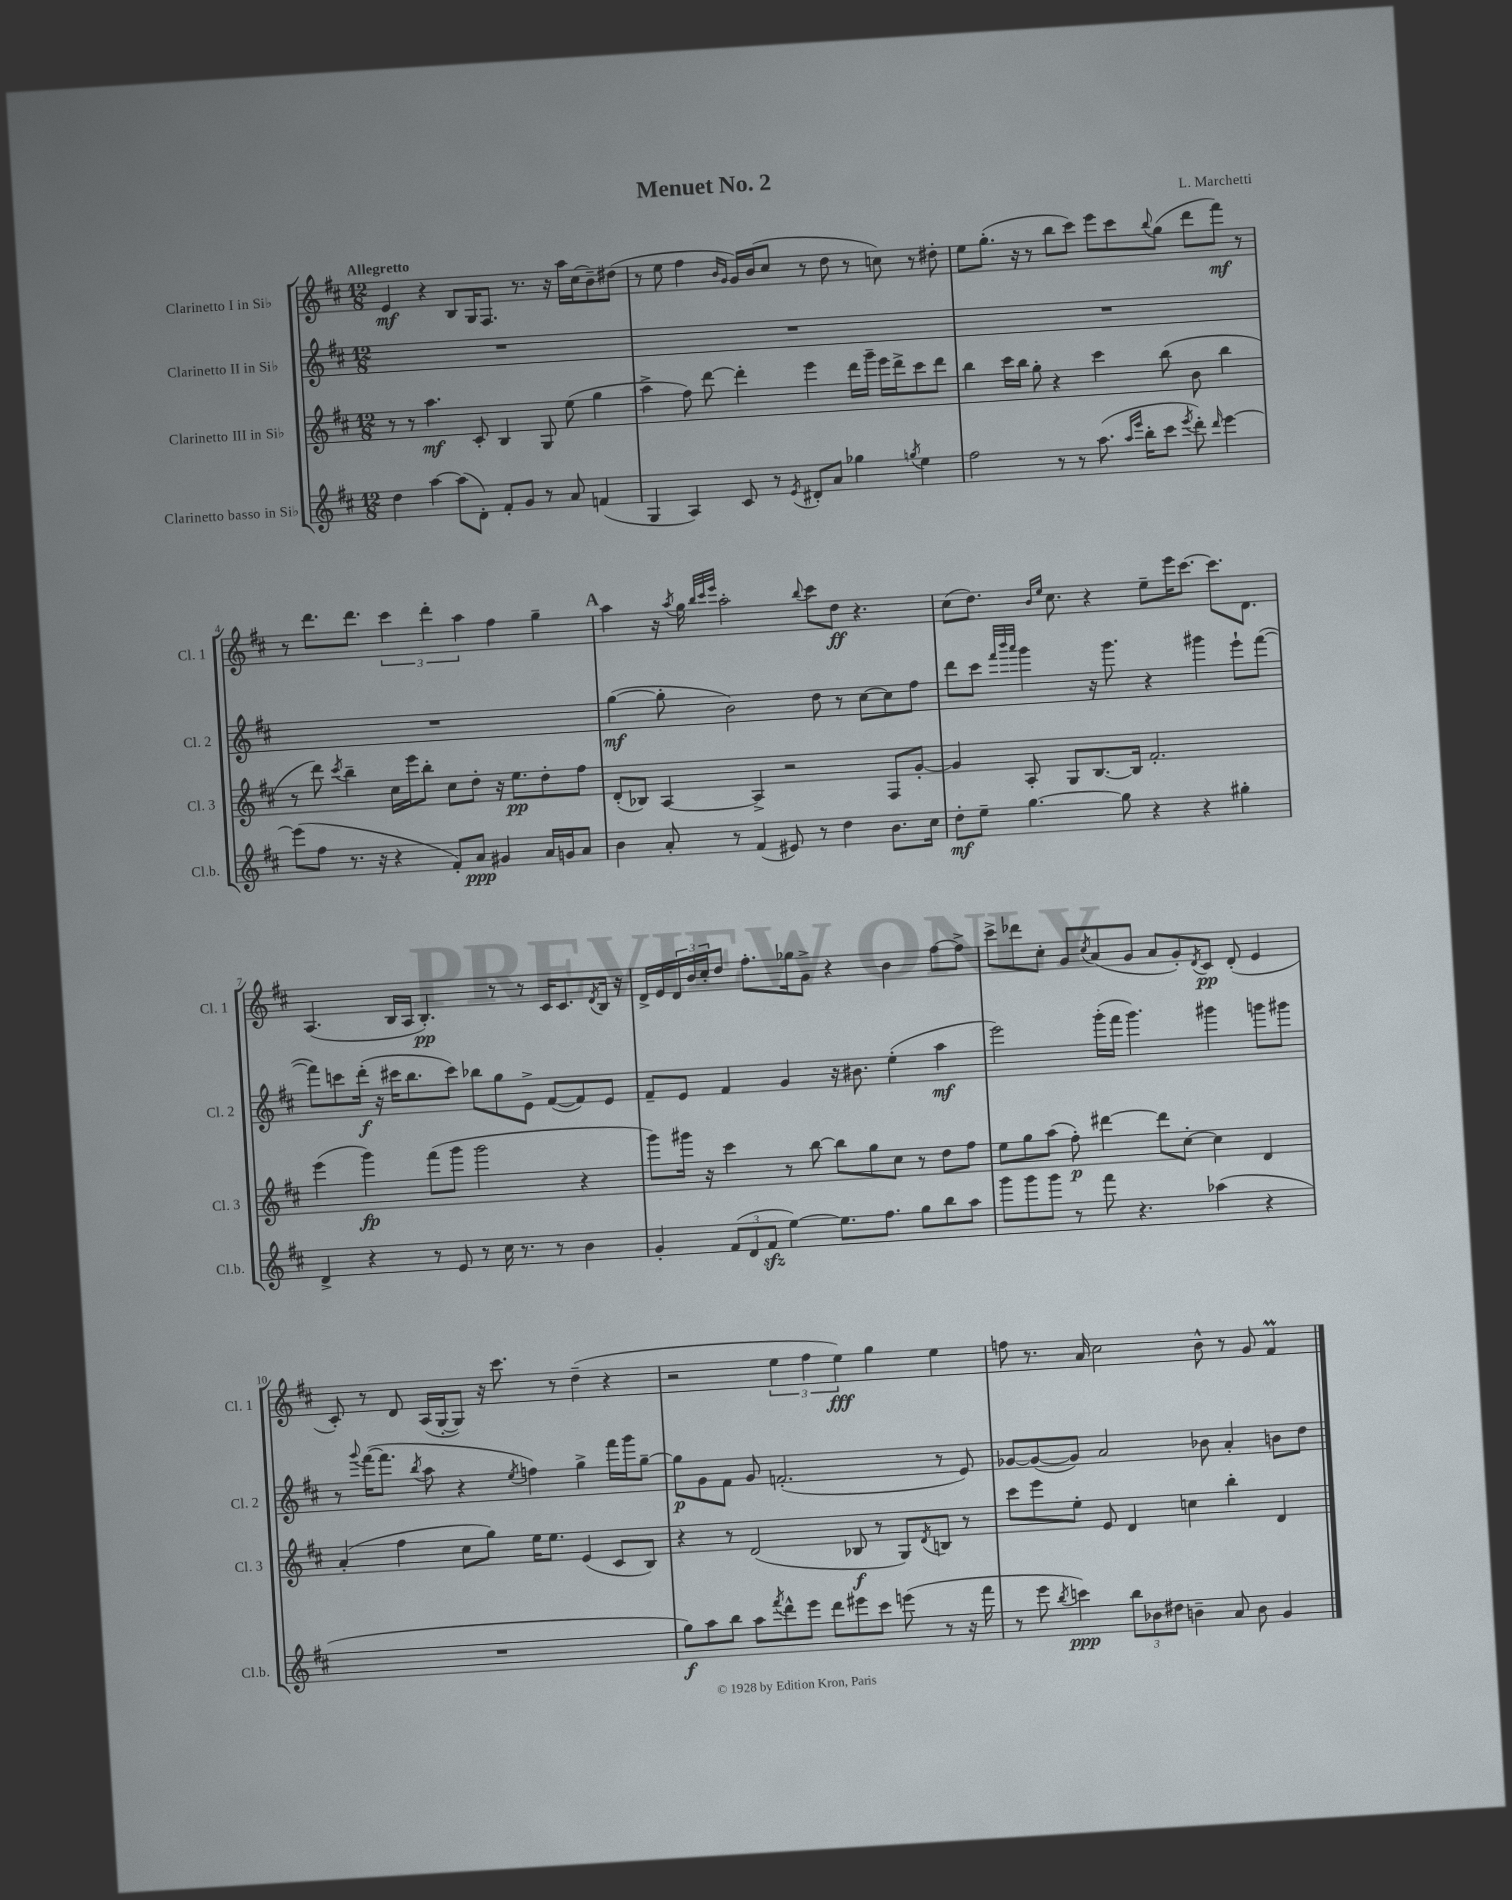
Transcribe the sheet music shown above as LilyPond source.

\header { title = "Menuet No. 2" composer = "L. Marchetti" }
<<
\new StaffGroup <<
\new Staff = "s0" \with { instrumentName = "Clarinetto I in Sib" shortInstrumentName = "Cl. 1" } {
    \clef treble \key d \major \numericTimeSignature \time 12/8 \tempo "Allegretto"
    e'4\mf r4 b8 g16 fis8. r8. r16 a''16 cis''16( b'8--) dis''8( |
    r8 e''8 fis''4 \grace { b'16 g'16 } g'16) b'16( cis''8 r8 d''8 r8 c''8) r8 dis''8-. |
    e''8 g''8.-.( r16 r8 b''8 cis'''8) e'''8 cis'''8 \appoggiatura { b''8 } g''8( d'''8 fis'''8\mf) r8 |
    r8 d'''8. d'''8. \tuplet 3/2 { cis'''4 d'''4-. a''4 } fis''4 g''4-- |
    \mark \markup { \bold "A" } a''4 r16 \acciaccatura { a''8 } g''16 \grace { b''32 cis'''32 e'''32 } a''2-. \appoggiatura { b''8 } cis'''8 d''8\ff r4. |
    cis''8( d''8.) \grace { b'16 e''16 } cis''8. r4 e''8-- e'''16 cis'''8.~ cis'''8. d'8. |
    a4.( b16 a16 b4.-.\pp) r8 r8 cis'16 cis'8. \acciaccatura { d'8 } b16 r16 |
    d'16-> e'16 \tuplet 3/2 { d'16 b'16 cis''16-. } d''8 fis''8.-. ges''16 g'8-> r4 b'4 fis''8~ fis''8-> |
    cis'''8-> des'''8 cis''8-. g'8 \acciaccatura { cis''8 } a'8( g'8 a'8 g'8-.) \acciaccatura { d'8 } cis'8\pp d'8-.( e'4 |
    cis'8-.) r8 d'8 a16( g16~-. g8) r16 cis'''8. r8 d''4--( r4 |
    r2 \tuplet 3/2 { e''4 fis''4 e''4\fff) } g''4 e''4 |
    f''8 r8. a'16 cis''2 b'8-^ r8 g'8 fis'4\prall \bar "|." |
}
\new Staff = "s1" \with { instrumentName = "Clarinetto II in Sib" shortInstrumentName = "Cl. 2" } {
    \clef treble \key d \major \numericTimeSignature \time 12/8
    R1. |
    R1. |
    R1. |
    R1. |
    \mark \markup { \bold "A" } g''4~\mf( g''8-. b'2) d''8 r8 cis''8~ cis''8 fis''8 |
    d'''8 cis'''8 \grace { fis'''32 b'''32 a'''32 } g'''4 r16 g'''8. r4 gis'''4 e'''8-! fis'''8~( |
    fis'''8) c'''8 d'''16-.\f( r16 cis'''16 b''8. cis'''8) bes''8 g''8 e'8-> fis'8~( fis'8) e'8 |
    fis'8-- e'8 fis'4 g'4 r16 bis'8. e''4-.( a''4\mf |
    e'''2) g'''16-.( fis'''16 g'''4.) gis'''4 g'''8 gis'''8 |
    r8 \appoggiatura { g'''8 } fis'''16~( fis'''8. \acciaccatura { b''8 } a''8 r4 \acciaccatura { e''8 } f''4) g''4-> fis'''16 g'''16 g''8~-- |
    g''8\p g'8 fis'8 g'8 f'2.-.( r8 e'8) |
    ges'8~ ges'8~( ges'8) a'2 bes'8 a'4-. b'8 d''8 \bar "|." |
}
\new Staff = "s2" \with { instrumentName = "Clarinetto III in Sib" shortInstrumentName = "Cl. 3" } {
    \clef treble \key d \major \numericTimeSignature \time 12/8
    r8 r8 a''4.\mf cis'8-. b4 g8 e''8( g''4 |
    a''4-> fis''8) d'''8~ d'''4-. e'''4 d'''16 g'''16-- e'''16 d'''16-> cis'''8 d'''8 |
    b''4 cis'''16 b''16 g''8-. r4 cis'''4 b''8( b'8 b''4 |
    r8 d'''8) \acciaccatura { cis'''8 } b''4-- cis''16 e'''16 b''8-. cis''8 d''8-. r16 e''8.\pp d''8-. fis''8 |
    \mark \markup { \bold "A" } d'8-.( bes8) a4~ a4-> r2 fis8 g'8~-. |
    g'4 a8-. g8 b8.~ b16 fis'2.-. |
    e'''4( g'''4\fp) fis'''8( g'''8 g'''2 r4 |
    g'''8) gis'''16 r16 cis'''4 r8 b''8~ b''8 g''8 cis''8 r8 d''8 fis''8 |
    e''8 g''8 a''8( fis''8-.\p) dis'''4~ dis'''8 cis''8~-. cis''4 d'4 |
    a'4-.( fis''4 cis''8 g''8) e''16 e''8. e'4( cis'8 b8) |
    r4 r8 d'2( bes8\f r8 g8) \acciaccatura { d'8 } b8 r8 |
    cis'''8 e'''8 e''8-. e'8 d'4 c''4 b''4-. d'4 \bar "|." |
}
\new Staff = "s3" \with { instrumentName = "Clarinetto basso in Sib" shortInstrumentName = "Cl.b." } {
    \clef treble \key d \major \numericTimeSignature \time 12/8
    d''4 a''4~ a''8( d'8-.) fis'8-. g'8 r8 a'8 f'4( |
    g4 a4) cis'8 r8 \acciaccatura { e'8 } dis'8-. a'8 ges''4 \acciaccatura { g''8 } e''4 |
    fis''2 r8 r8 a''8.( \grace { a''16 e'''16 } b''16-. cis'''8 \acciaccatura { e'''8 } d'''8-.) \grace { d'''16 } e'''4~ |
    e'''8( fis''8 r8. r16 r4 fis'8-.) a'8\ppp gis'4 a'16 g'16 a'8 |
    \mark \markup { \bold "A" } b'4 a'8-. r8 fis'4( eis'8) r8 d''4 b'8. cis''16 |
    d''8-.\mf e''8-- g''4.~ g''8 r4 r4 gis''4-. |
    d'4-> r4 r8 e'8 r8 cis''16 r8. r8 b'4 |
    g'4-. \tuplet 3/2 { fis'8( d'8 fis'8\sfz } e''4~) e''8. fis''8. g''8 b''8 a''8 |
    g'''8 g'''8 g'''8 r8 fis'''8 r4. aes''4( r4 |
    R1. |
    g''8\f) a''8 b''8 a''8 \acciaccatura { fis'''8 } d'''8-^ e'''8 d'''8 eis'''8 cis'''8 e'''8( r8 r16 fis'''16 |
    r8 e'''8 \acciaccatura { b''8 } c'''4\ppp) \tuplet 3/2 { b''8 bes'8 dis''8 } b'4-- a'8 b'8 g'4 \bar "|." |
}
>>
>>
